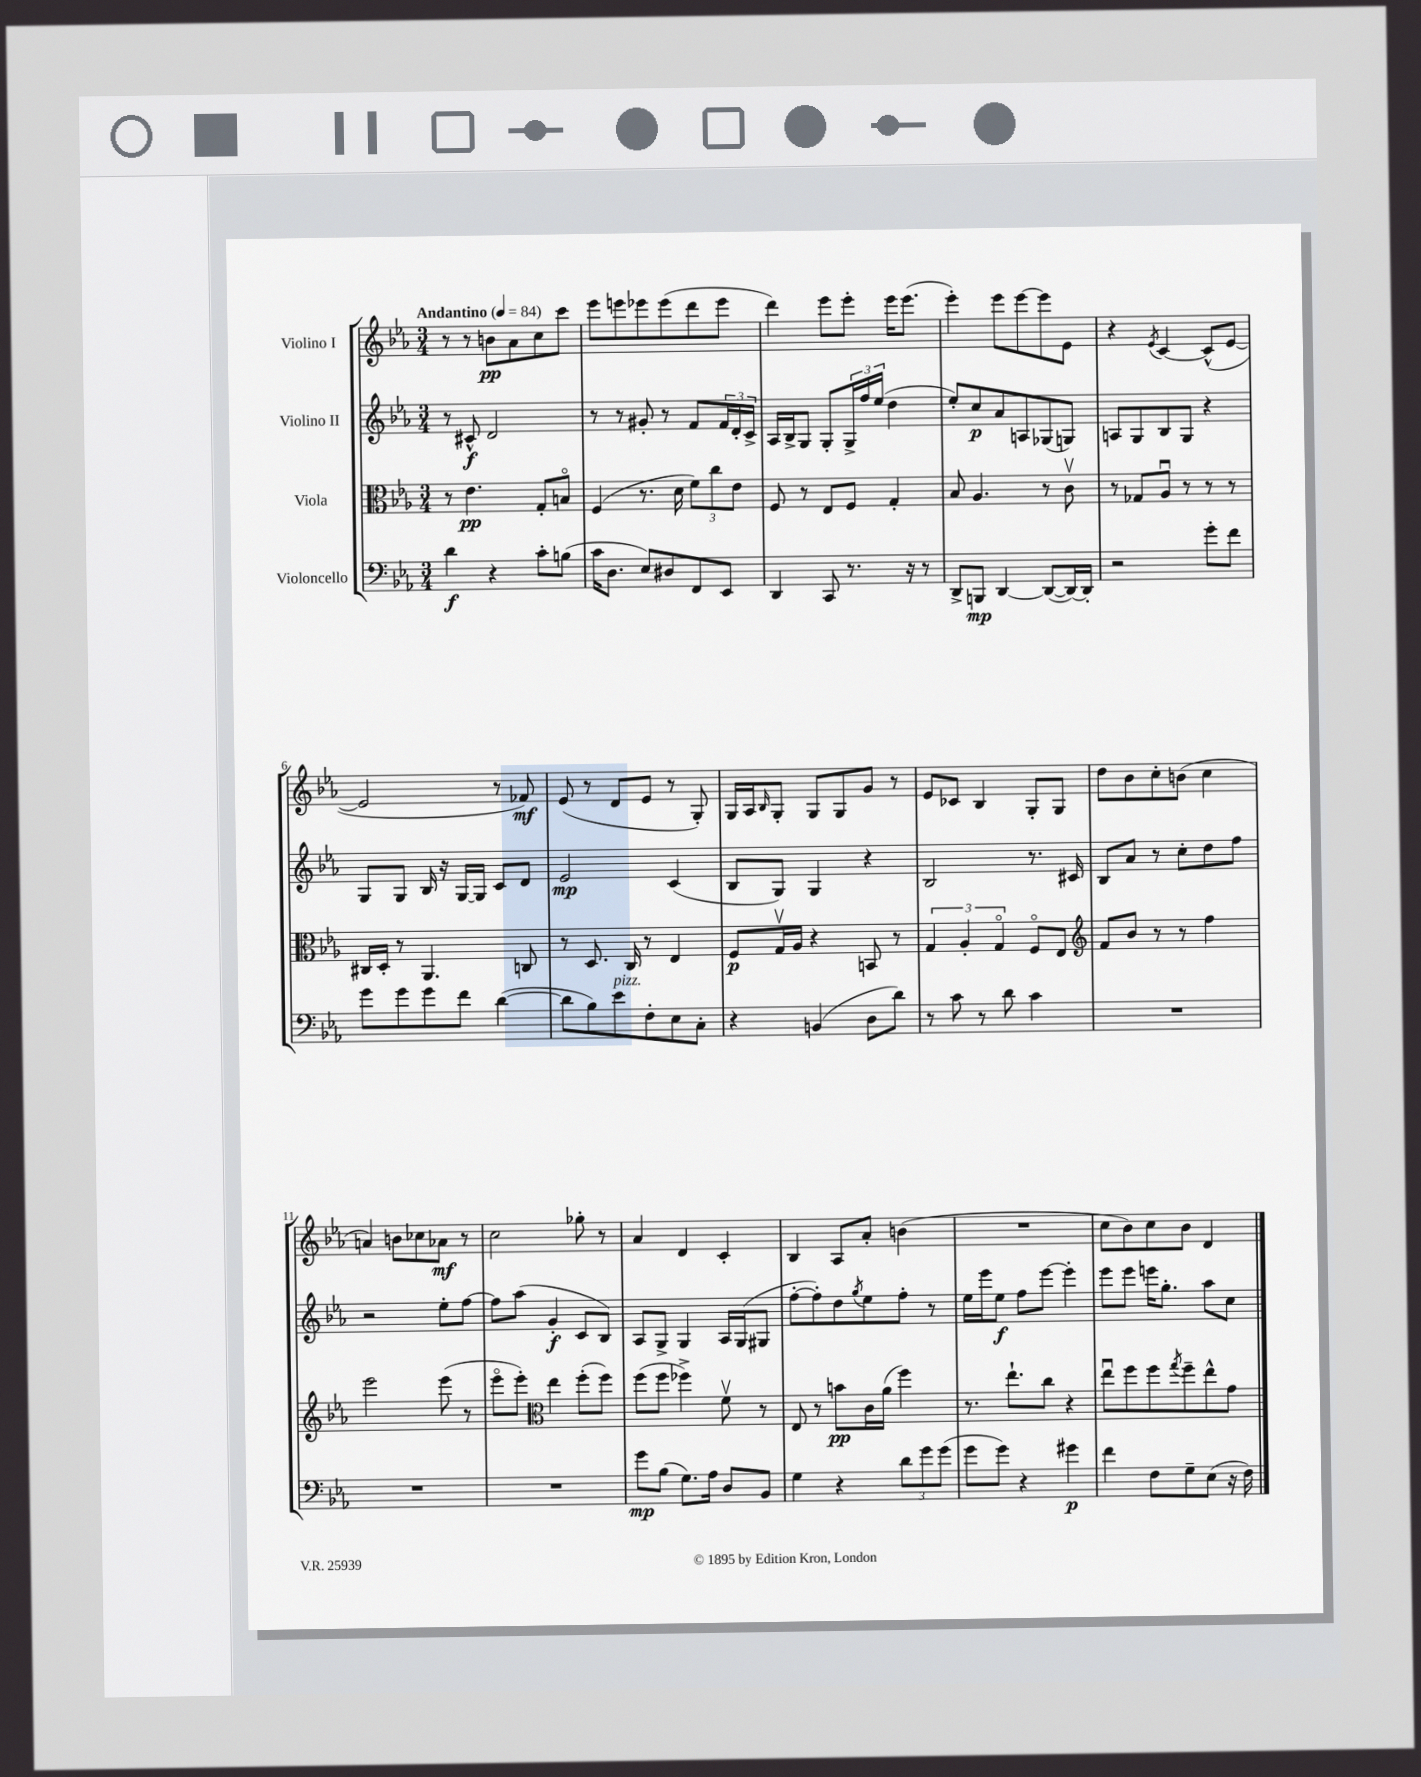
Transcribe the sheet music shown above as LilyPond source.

<<
\new StaffGroup <<
\new Staff = "s0" \with { instrumentName = "Violino I" } {
    \clef treble \key ees \major \numericTimeSignature \time 3/4 \tempo "Andantino" 4 = 84
    r8 r8 b'8\pp aes'8 c''8 c'''8 |
    ees'''8 e'''8 ees'''8 ees'''8( d'''8 ees'''8 |
    d'''4) ees'''8 ees'''8-. ees'''16 ees'''8.( |
    ees'''4-.) ees'''8 ees'''8~ ees'''8 ees'8 |
    r4 \acciaccatura { ees'8 } c'4~ c'8-^( ees'8~ |
    ees'2 r8 fes'8\mf) |
    ees'8( r8 d'8 ees'8 r8 g8-.) |
    g16 aes16 \grace { bes16 } g8-. g8 g8 g'8 r8 |
    ees'8 ces'8 bes4 g8-. g8 |
    d''8 bes'8 c''8-. b'8( c''4 |
    a'4) b'8 ces''8 aes'8\mf r8 |
    c''2 ges''8-. r8 |
    aes'4 d'4 c'4-. |
    bes4 aes8 aes'8-. b'4( |
    R2. |
    c''8 bes'8) c''8 bes'8 d'4 \bar "|." |
}
\new Staff = "s1" \with { instrumentName = "Violino II" } {
    \clef treble \key ees \major \numericTimeSignature \time 3/4
    r8 cis'8-^\f d'2 |
    r8 r8 gis'8-. r8 f'8 \tuplet 3/2 { f'16 d'16-. c'16-> } |
    aes16 bes16-> g8 g8-. \tuplet 3/2 { g16-> f''16 ees''16( } d''4 |
    ees''8-.) c''8\p aes'8 a8 ges8( g8) |
    a8 g8 bes8 g8 r4 |
    g8 g8 bes16 r16 g16~ g16 c'8 d'8 |
    ees'2\mp c'4( |
    bes8 g8) g4 r4 |
    bes2 r8. cis'16 |
    bes8 aes'8 r8 c''8-. d''8 f''8 |
    r2 ees''8-. f''8~ |
    f''8 aes''8( g'4-.\f c'8 bes8) |
    aes8 g8-> g4 aes16 g16( gis8 |
    f''8~-. f''8-.) d''8 \acciaccatura { g''8 } ees''8 f''8-. r8 |
    ees''16 ees'''16 ees''8\f f''8 ees'''8~ ees'''4-. |
    ees'''8 ees'''8 e'''16 g''8.-. aes''8 c''8 \bar "|." |
}
\new Staff = "s2" \with { instrumentName = "Viola" } {
    \clef alto \key ees \major \numericTimeSignature \time 3/4
    r8 ees'4.\pp g8-. b8\flageolet |
    f4( r8. d'16 \tuplet 3/2 { f'8) c''8 ees'8 } |
    f8 r8 ees8 f8 g4-. |
    bes8 aes4. r8 c'8\upbow |
    r8 ges8 aes8\downbow r8 r8 r8 |
    cis16 d16-. r8 aes,4. c8 |
    r8 d8. c16 r8 ees4 |
    f8\p g16\upbow aes16 r4 b,8 r8 |
    \tuplet 3/2 { g4 aes4-. g4\flageolet } f8\flageolet ees8 |
    \clef treble f'8 bes'8 r8 r8 f''4 |
    ees'''2 ees'''8( r8 |
    ees'''8\flageolet ees'''8-.) \clef alto ees''4 f''8-.( f''8) |
    f''8( f''8 fes''4->) f'8\upbow r8 |
    ees8 r8 b'8\pp c'16 aes'16( f''4) |
    r8. ees''8.-! c''8 r4 |
    ees''8\downbow f''8 f''8 \acciaccatura { g''8 } f''8-- ees''8-^ g'8 \bar "|." |
}
\new Staff = "s3" \with { instrumentName = "Violoncello" } {
    \clef bass \key ees \major \numericTimeSignature \time 3/4
    d'4\f r4 c'8-. b8( |
    c'16 d8. ees8) dis8 f,8 ees,8 |
    d,4 c,8 r8. r16 r8 |
    d,8-> b,,8\mp d,4~ d,8~( d,16~) d,16-. |
    r2 g'8-. f'8 |
    g'8 g'8 g'8 f'8 d'4~( |
    d'8 bes8) ees'8^\markup { \italic "pizz." } f8-. ees8 c8-. |
    r4 b,4( d8 d'8) |
    r8 c'8 r8 d'8 c'4 |
    R2. |
    R2. |
    R2. |
    g'8\mp bes8( g8.) aes16 d8 bes,8 |
    g4 r4 \tuplet 3/2 { d'8 g'8 g'8( } |
    g'8 g'8) r4 gis'4\p |
    f'4 f8 g8-- ees8( r16 f16) \bar "|." |
}
>>
>>
